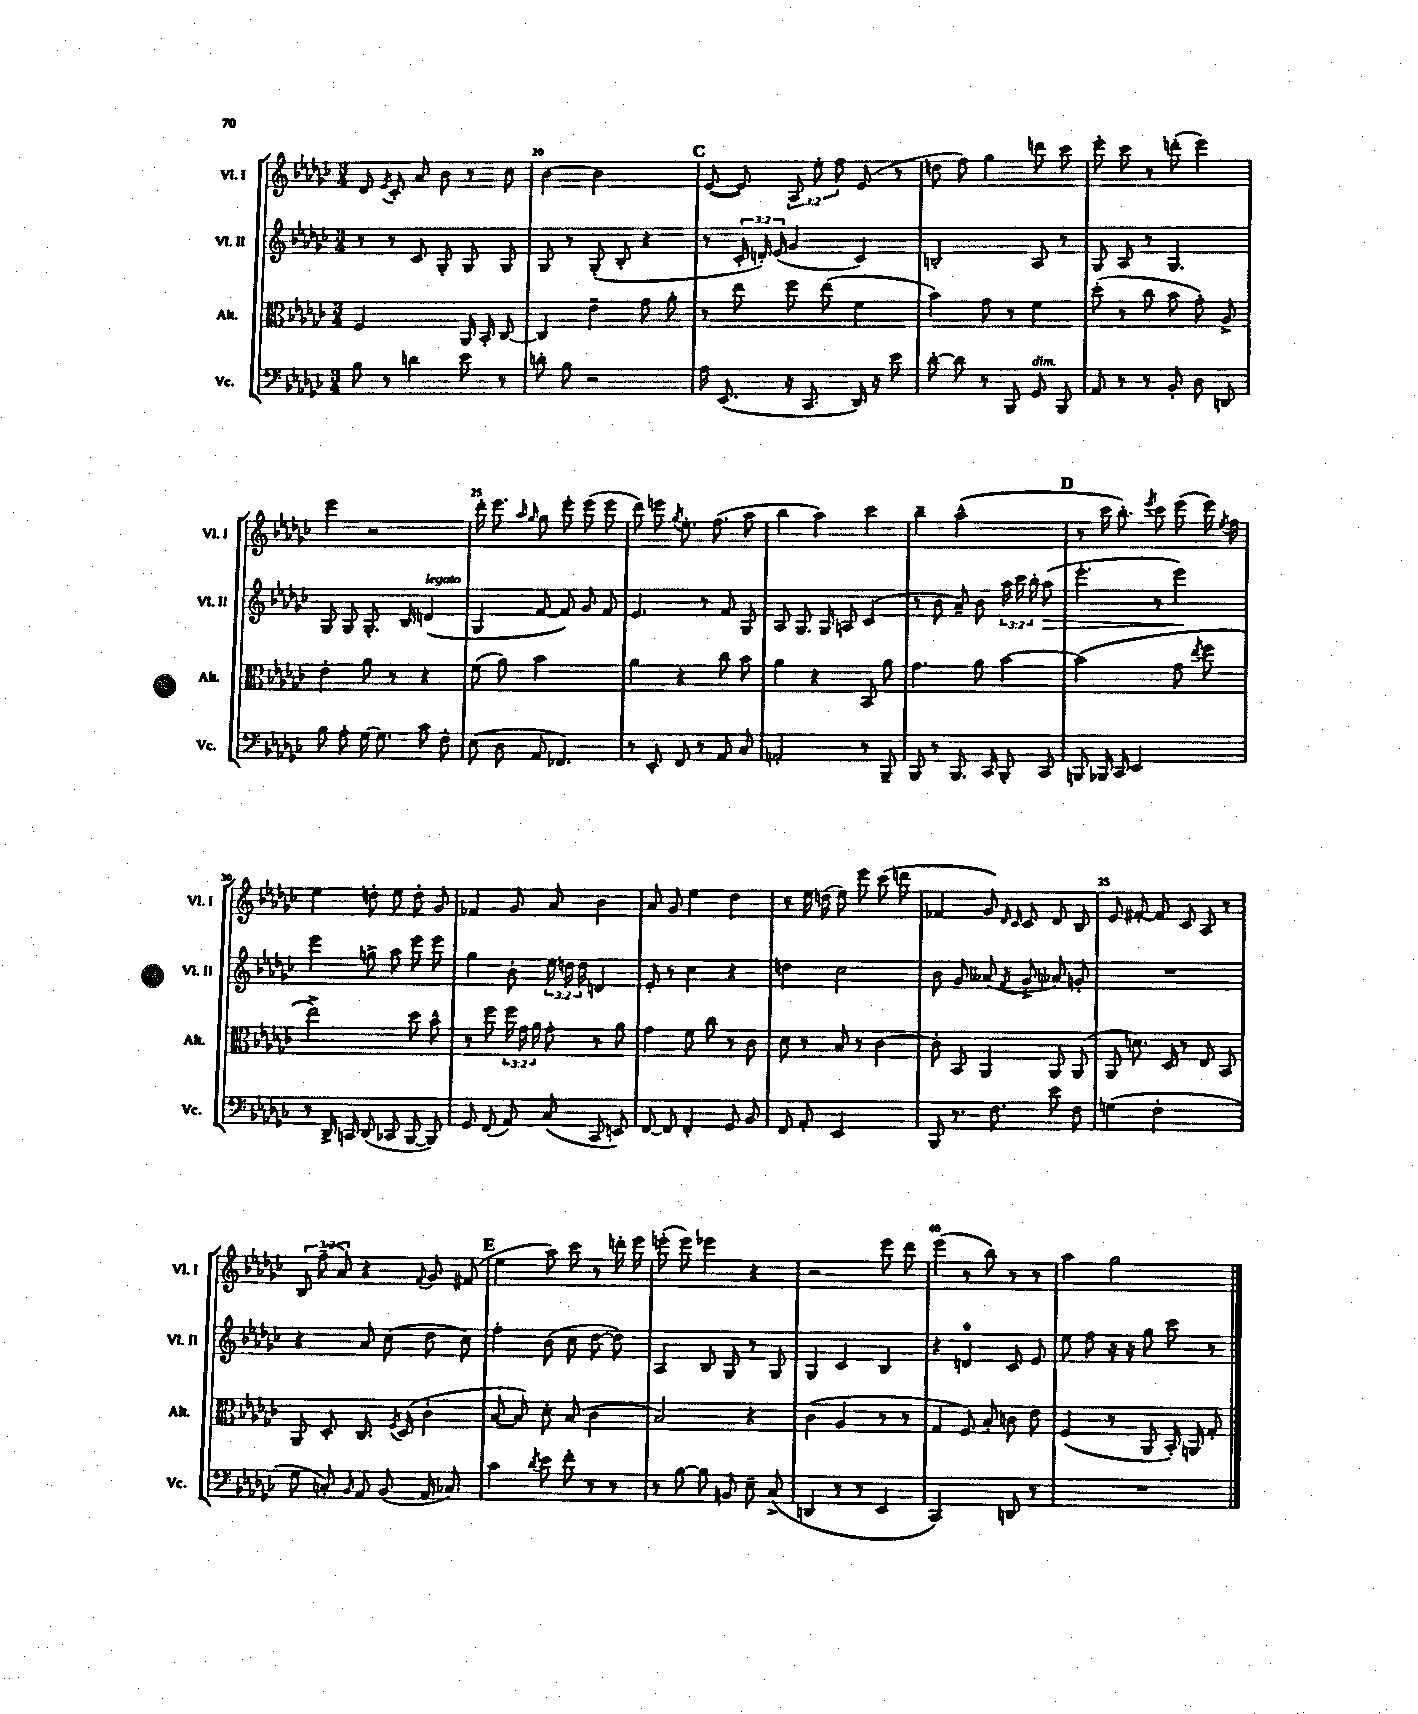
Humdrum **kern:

**kern	**kern	**kern	**kern
*staff4	*staff3	*staff2	*staff1
*clefF4	*clefC3	*clefG2	*clefG2
*k[b-e-a-d-g-c-]	*k[b-e-a-d-g-c-]	*k[b-e-a-d-g-c-]	*k[b-e-a-d-g-c-]
*M3/4	*M3/4	*M3/4	*M3/4
8B-	2F	8r	8d-
.	.	.	8qe-
8r	.	8r	8c-'
4d	.	8c-	8a-
.	.	8G-'	8b-
8e-	16AA-	8G-	8r
.	16BB-'	.	.
8r	[8C-	8G-	8cc-
=	=	=	=
8d'	4C-]	8G-	[4b-
8B-	.	8r	.
2r	4e-~	(8G-'	2b-]
.	.	8B-'	.
.	8g-	4r	.
.	8a-'	.	.
=	=	=	=
16A-	8r	8r	([8e-
(8.EE-	.	.	.
.	8ee-	24c-'	8e-])
.	.	24d')	.
.	.	(24e-	.
16r	8ff	4g-	12A-
8.CC-	.	.	.
.	.	.	12ee-'
.	(8ee-	.	.
.	.	.	12ff
16DD-)	4f	4c-)	(8e-
16r	.	.	.
8e-	.	.	8r
=	=	=	=
[8d-'	4b-)	2B'	8dd
8d-]	.	.	8ff)
8r	8g-	.	4gg-
8BBB-	8r	.	.
8GG-	4f	8A-	8ddd
8BBB-	.	8r	8ccc-
=	=	=	=
8AA-	(8dd-'	8G-	8eee-'
8r	8r	8A-	8ccc-
8r	8cc-	8r	8r
8BB-'	8b-	4.G-	(8ddd'
8D-	8g-')	.	4eee-)
8DD	8A-^	.	.
=	=	=	=
8B-	4e-'	8G-	4eee-
8A-'	.	8G-	.
[16G-	8a-	8.G-'	2r
8.G-]	.	.	.
.	8r	.	.
.	.	16B-	.
8c-	4r	(4d	.
8F'	.	.	.
=	=	=	=
(8E-	(8f	4G-	16ddd-'
.	.	.	8.eee-
8D-	8a-)	.	.
.	.	.	16qqaa-
.	.	.	16qqgg-
8AA-	2b-	[8f	8gg-
4.FF-)	.	8f])	8eee-'
.	.	8g-	(8eee-
.	.	8f	8eee-
=	=	=	=
8r	4a-	4.e-	8ddd-)
8EE-'	.	.	8eee
.	.	.	8qgg-
8FF	4r	.	8.ee-'
8r	.	8r	.
.	.	.	(8.ff
8AA-	8cc-	8f	.
8C-	8b-	8G-	8aa-
=	=	=	=
2AA'	4a-	8A-	4bb-
.	.	8.G-	.
.	4r	.	4aa-)
.	.	16G-	.
.	.	8A	.
8r	8BB-	(4c-	4ccc-
8BBB-~	8a-	.	.
=	=	=	=
8BBB-	4.g-	8r	4bb-~
8r	.	8b-	.
8.BBB-	.	8a-~)	(2aa-^^
.	8a-	8b-	.
16CC-	.	.	.
8BBB-'	[4b-	24aa-	.
.	.	24ccc-	.
.	.	24bb-'	.
8CC-	.	(8aa-	.
=	=	=	=
8BBB	(2b-]	4.eee-'	8r
16BBB-	.	.	16ccc-
16CC-	.	.	8.bb-')
2EE-	.	.	.
.	.	.	8qeee-
.	.	8r	8ccc-
.	8g-	4eee-)	(8eee-
.	8qee-	.	.
.	8ff	.	16eee-)
.	.	.	8qee-
.	.	.	16ff
=	=	=	=
8r	2ee-^)	4eee-	4ee-
16DD-^	.	.	.
16CC	.	.	.
(8DD-	.	8gg^	8dd'
8CC-	.	8aa-	8ee-
[8BBB-	8dd-	8eee-	8dd'
8BBB-])	8b-^^	8eee-	8g-
=	=	=	=
8GG-	8r	4gg-	4f-
(8FF	8ff	.	.
8AA-)	24ff	8b-'	8g-
.	24g-	.	.
.	24a-	.	.
(8C-	8g-'	24ee-	8a-
.	.	24dd	.
.	.	24dd	.
8CC-	8r	4d	4b-
8EE)	8a-	.	.
=	=	=	=
[8FF	4g-	8e-'	8a-
8FF]	.	8r	8g-
4FF'	8f	4cc-	4ee-
.	8cc-	.	.
8GG-	8r	4r	4dd-
8BB-	8c-	.	.
=	=	=	=
8FF	8d-	4dd	8r
8AA-'	8r	.	16ee-
.	.	.	(16dd
2EE-	8B-	2cc-	8ee-)
.	8r	.	8eee-
.	[4c-	.	(8ccc-
.	.	.	8ddd
=	=	=	=
8BBB-	8c-']	8b-	4f-
8.r	8BB-	8g-	.
.	4AA-	(8a--	8g-)
8.F	.	.	.
.	.	.	16qqd-
.	.	8qf	16qqc-
.	.	8g-^	8c-
8e-	8AA-	8a-)	8d-
8F	(8AA-	8g'	8B-
=	=	=	=
(4G	8AA-	2.r	8e-
.	8.d)	.	[8f#'
2F'	.	.	8f#]
.	16D-	.	.
.	8r	.	8c-
.	8E-	.	8A-
.	8BB-	.	8r
=	=	=	=
8G-	8AA-	4r	12B-
.	.	.	(12ff~
8C')	8D-'	.	.
.	.	.	12a-)
16qqBB-	.	.	.
8AA-	8.C-	8a-	4r
(8BB-	.	(8cc-	.
.	8qF	.	.
.	(16D-	.	.
.	.	.	8qqf
16AA-	4c-'	8dd-	8g-
8.C-)	.	.	.
.	.	8cc-)	(8f#
=	=	=	=
4c-	[8B-	4ff'	4ee-
.	8B-])	.	.
8qd-	.	.	.
8e-	8d-'	(8b-	8aa-)
8f'	(8B-	8cc-	8ccc-
8r	4c-	[8dd-	8r
8r	.	8dd-])	16ddd'
.	.	.	16eee-
=	=	=	=
8r	2B-)	4A-	(8eee'
[8B-	.	.	8eee)
8B-]	.	8B-	4eee-
8BB	.	8G-	.
8E-~	4r	8r	4r
(8C-^	.	8G-	.
=	=	=	=
4DD	(4c-	4G-	2r
8r	4A-	4c-	.
8r	.	.	.
4EE-	8r	4B-	8eee-
.	8r	.	8ddd-
=	=	=	=
2CC-)	4G-	4r	(4eee-
.	8F)	4d	8r
.	8B-'	.	8bb-)
8DD	8c	8c-	8r
8r	8e-	8e-	8r
=	=	=	=
2.r	(4F	8ee-	4aa-
.	.	8ff	.
.	8r	16r	2gg-
.	.	16r	.
.	8AA-	8gg-	.
.	16BB-')	8ccc-	.
.	16AA	.	.
.	8G-'	8r	.
==	==	==	==
*-	*-	*-	*-
